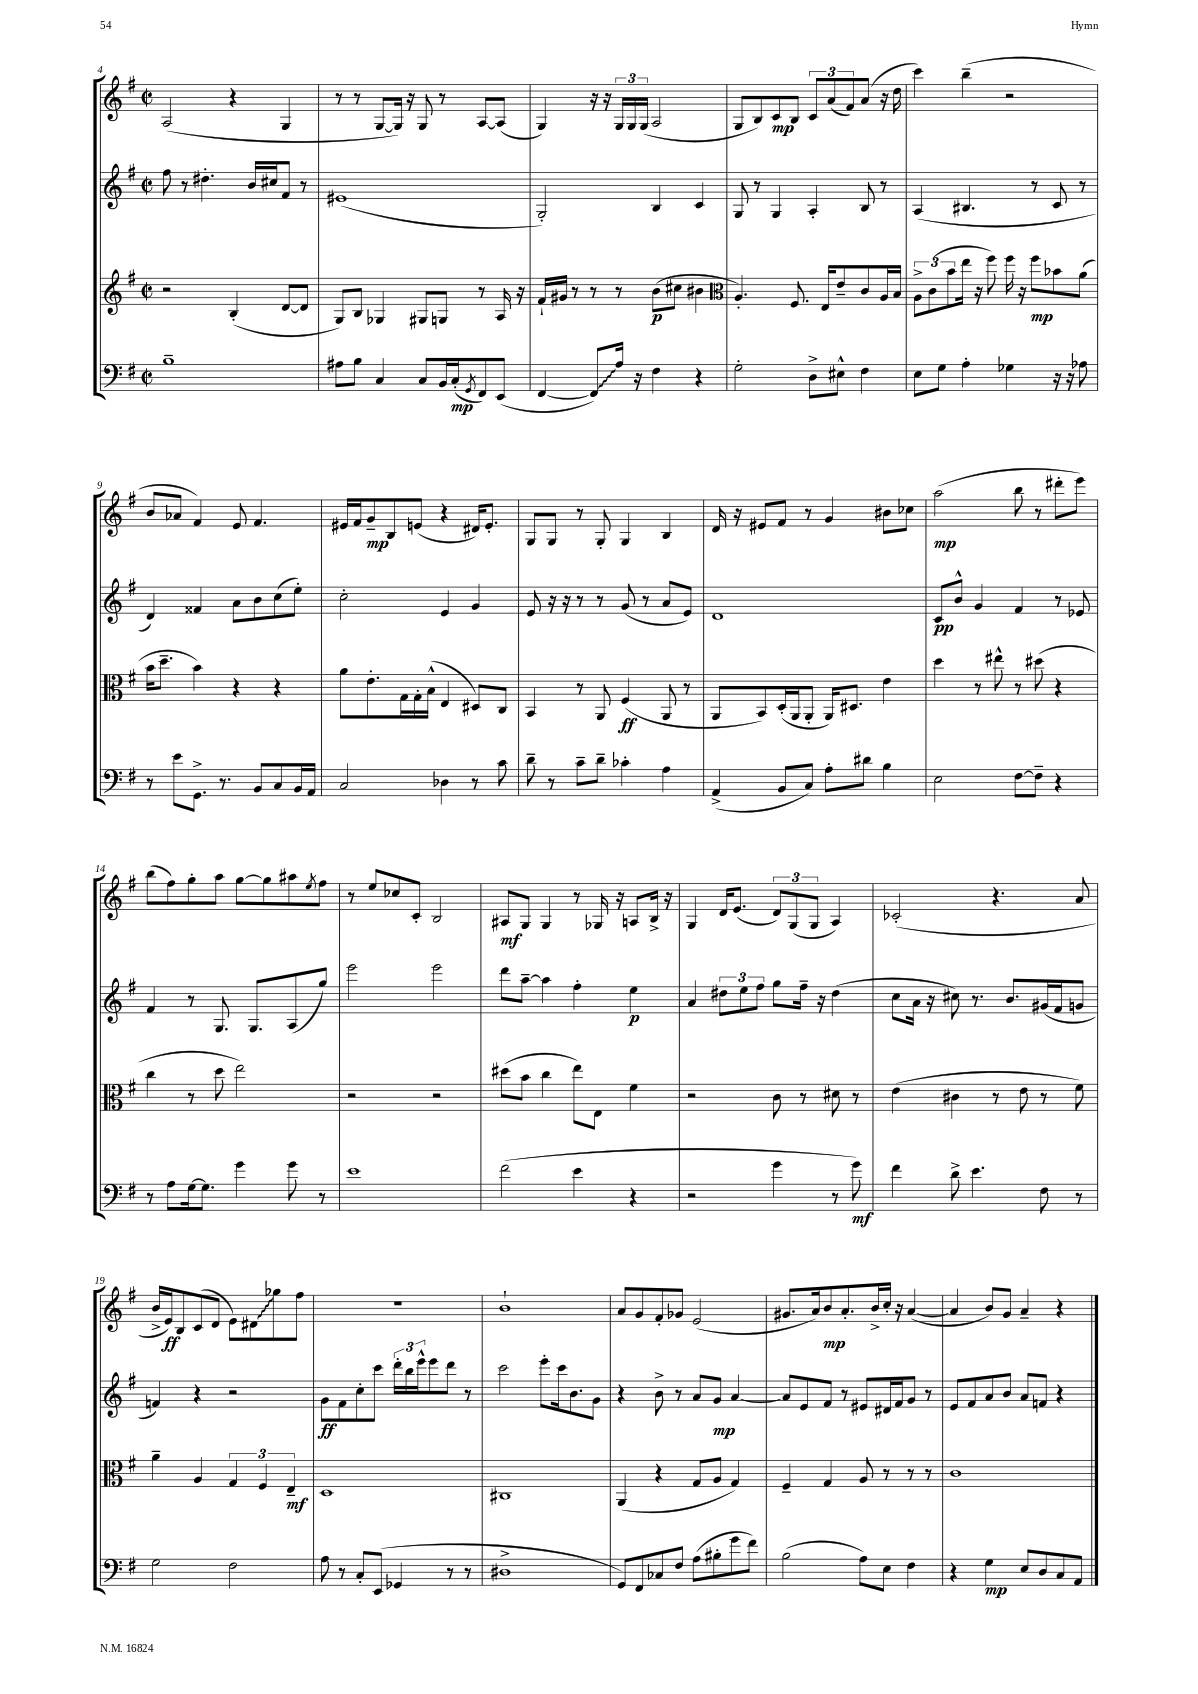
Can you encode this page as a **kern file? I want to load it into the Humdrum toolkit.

**kern	**kern	**kern	**kern
*staff4	*staff3	*staff2	*staff1
*clefF4	*clefG2	*clefG2	*clefG2
*k[f#]	*k[f#]	*k[f#]	*k[f#]
*M2/2	*M2/2	*M2/2	*M2/2
*met(c|)	*met(c|)	*met(c|)	*met(c|)
1B~	2r	8ff#	(2A
.	.	8r	.
.	.	4.dd#'	.
.	(4B'	.	4r
.	.	16b	.
.	.	16cc#	.
.	[8d	8f#	4G
.	8d]	8r	.
=	=	=	=
8A#	8G)	(1e#	8r
8B	8B	.	8r
4C	4G-	.	[8G
.	.	.	16G])
.	.	.	16r
8C	8G#	.	8G
16BB	8G	.	8r
(16C'	.	.	.
8qGG	.	.	.
8FF#)	8r	.	[8A
(8EE	16A	.	(8A]
.	16r	.	.
=	=	=	=
[4FF#	16f#`	2G')	4G)
.	16g#	.	.
.	8r	.	.
8FF#])	8r	.	16r
.	.	.	16r
16A	8r	.	24G
.	.	.	24G
16r	.	.	.
.	.	.	(24G
4F#	(8b	4B	2A
.	8cc#	.	.
4r	4b#	4c	.
=	=	=	=
*	*clefC3	*	*
2G'	4.A')	8G	8G
.	.	8r	8B)
.	.	4G	8c
.	8.F#	.	8B
8D^	.	4A'	12c
.	16E	.	.
.	.	.	(12a
8E#^^	8e~	.	.
.	.	.	12f#)
4F#	8c	8B	(8a
.	16A	8r	16r
.	16B	.	16dd
=	=	=	=
8E	12A^	(4A	4ccc)
.	(12c	.	.
8G	.	.	.
.	12b	.	.
4A'	16ee	4.B#	(4bb~
.	16r	.	.
.	8ff#)	.	.
4G-	16ff#	.	2r
.	16r	.	.
.	8ff#	8r	.
16r	8b-	8c	.
16r	.	.	.
8A-	(8a	8r	.
=	=	=	=
8r	16b	4d)	8b
.	8.dd~	.	.
8e	.	.	8a-
8.GG^	4b)	4f##	4f#)
8.r	.	.	.
.	4r	8a	8e
8BB	.	8b	4.f#
8C	4r	(8cc	.
16BB	.	8ee')	.
16AA	.	.	.
=	=	=	=
2C	8a	2cc'	16e#
.	.	.	16f#
.	8.e'	.	8g~
.	.	.	8B
.	16G	.	.
.	16G'	.	(8e
.	(16B^^	.	.
4D-	4E	4e	4r
8r	8D#)	4g	16d#)
.	.	.	8.e'
8c	8C	.	.
=	=	=	=
8d~	4BB	8e	8G
8r	.	16r	8G
.	.	16r	.
8c~	8r	8r	8r
8d~	8AA	8r	8G'
4c-'	(4F#	(8g	4G
.	.	8r	.
4A	8AA	8a	4B
.	8r	8e)	.
=	=	=	=
(4AA^	8AA	1d	16d
.	.	.	16r
.	8BB)	.	8e#
8BB	(16D'	.	8f#
.	16AA	.	.
8C)	8AA'	.	8r
8A'	16AA)	.	4g
.	8.D#	.	.
8d#	.	.	.
4B	4e	.	8b#
.	.	.	8cc-
=	=	=	=
2E	4dd	8c	(2aa
.	.	8b^^	.
.	8r	4g	.
.	8ee#^^	.	.
[8F#	8r	4f#	8bb
8F#~]	(8dd#	.	8r
4r	4r	8r	8ddd#'
.	.	8e-	8eee)
=	=	=	=
8r	4cc	4f#	(8bb
8A	.	.	8ff#)
[16G	8r	8r	8gg'
8.G]	.	.	.
.	8dd	8.G	8aa
4g	2ee)	.	[8gg
.	.	8.G	.
.	.	.	8gg]
8g	.	(8A	8aa#
.	.	.	8qee
8r	.	8gg)	8ff#
=	=	=	=
1e	2r	2eee	8r
.	.	.	8ee
.	.	.	8cc-
.	.	.	8c'
.	2r	2eee	2B
=	=	=	=
(2f#	(8dd#	8ddd	8A#
.	8b	[8aa~	8G
.	4cc	4aa]	4G
4e	8ee)	4ff#'	8r
.	8E	.	16G-
.	.	.	16r
4r	4f#	4ee	8A
.	.	.	16B^
.	.	.	16r
=	=	=	=
2r	2r	4a	4G
.	.	12dd#	16d
.	.	.	(8.e
.	.	12ee	.
.	.	12ff#	.
4g	8c	8gg	12d)
.	.	.	(12G
.	8r	16ff#~	.
.	.	.	12G
.	.	16r	.
8r	8d#	(4dd#	4A)
8g)	8r	.	.
=	=	=	=
4f#	(4e	8cc	(2c-'
.	.	16a	.
.	.	16r	.
8d^	4c#	8cc#)	.
4.e	.	8.r	.
.	8r	.	4.r
.	.	8.b	.
.	8e	.	.
8F#	8r	(16g#	.
.	.	16f#	.
8r	8f#)	8g	8a
=	=	=	=
2G	4a~	4f)	16b^
.	.	.	16e)
.	.	.	8B
.	4A	4r	(8c
.	.	.	8d
2F#	6G	2r	8e)
.	.	.	8d#
.	6F#	.	.
.	.	.	8gg-
.	6E~	.	.
.	.	.	8ff#
=	=	=	=
8A	1D	8g	1r
8r	.	8f#	.
8C'	.	8cc'	.
(8EE	.	8ccc	.
4GG-	.	24ddd'	.
.	.	24bb	.
.	.	24eee^^	.
.	.	8eee	.
8r	.	8ddd	.
8r	.	8r	.
=	=	=	=
1D#^	1C#	2ccc	1b`
.	.	8eee'	.
.	.	16ccc	.
.	.	8.b	.
.	.	8g	.
=	=	=	=
8GG)	(4AA	4r	8a
8FF#	.	.	8g
8C-	4r	8b^	8f#'
8F#	.	8r	8g-
(8A	8G	8a	(2e
8B#'	8A	8g	.
8g	4G)	[4a	.
8f#)	.	.	.
=	=	=	=
(2B	4F#~	8a]	8.g#
.	.	8e	.
.	.	.	16a)
.	4G	8f#	8b
.	.	8r	8.a'
8A)	8A	8e#	.
.	.	.	16b^
8E	8r	16d#	16cc'
.	.	16f#	16r
4F#	8r	8g	([4a
.	8r	8r	.
=	=	=	=
4r	1c	8e	4a]
.	.	8f#	.
4G	.	8a	8b)
.	.	8b	8g
8E	.	8a	4a~
8D	.	8f	.
8C	.	4r	4r
8AA	.	.	.
==	==	==	==
*-	*-	*-	*-
